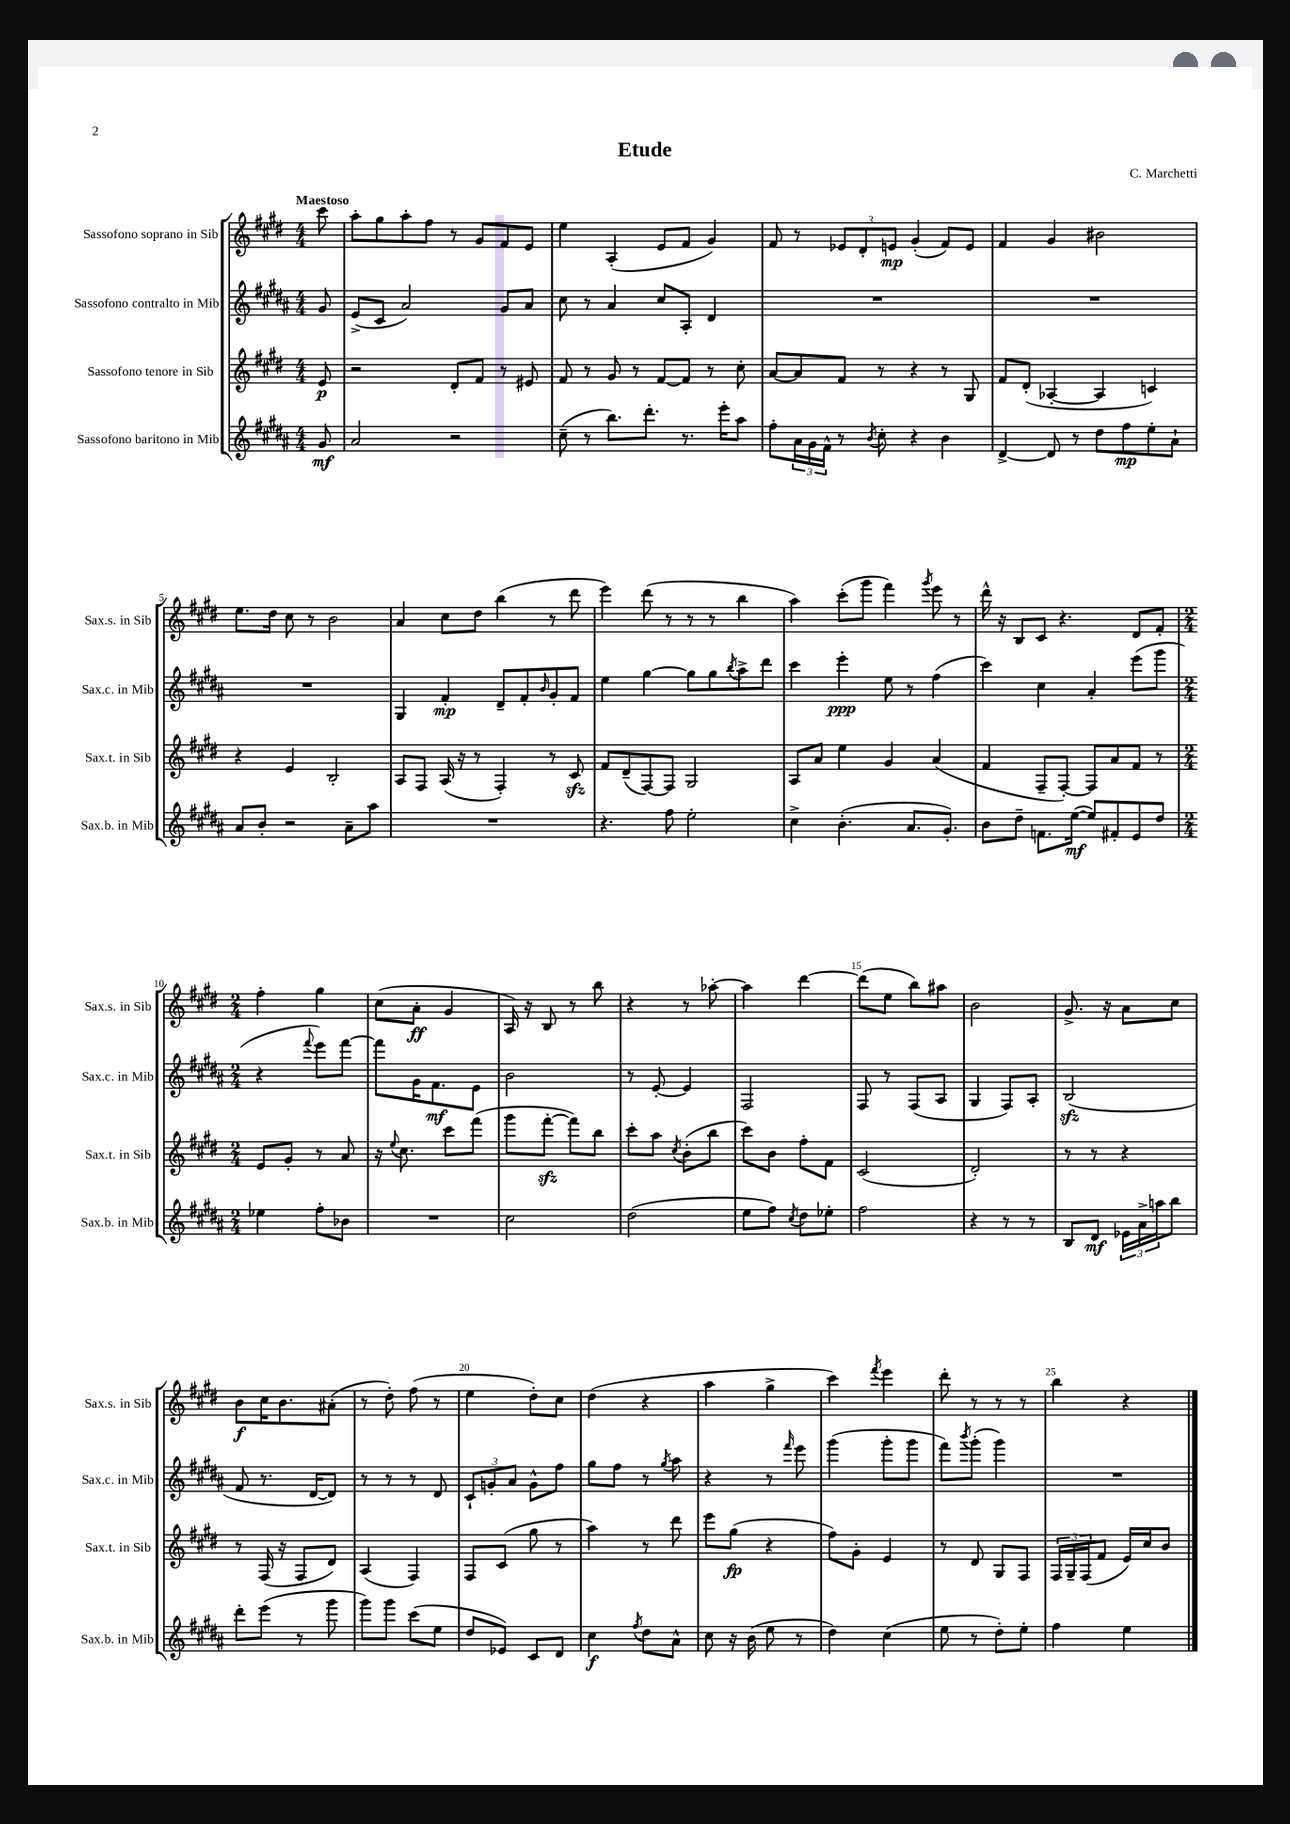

**kern	**kern	**kern	**kern
*staff4	*staff3	*staff2	*staff1
*clefG2	*clefG2	*clefG2	*clefG2
*k[f#c#g#d#a#]	*k[f#c#g#d#]	*k[f#c#g#d#a#]	*k[f#c#g#d#]
*M4/4	*M4/4	*M4/4	*M4/4
8g#/	8e/	8g#/	8ccc#\
=	=	=	=
2a#/	2r	(8e^/L	8aa'\L
.	.	8c#/J	8gg#\
.	.	2a#/)	8aa'\
.	.	.	8ff#\J
2r	8d#'/L	.	8r
.	8f#/J	.	8g#/L
.	8r	8g#/L	8f#/
.	8e#/	8a#/J	8e/J
=	=	=	=
(8cc#~\	8f#/	8cc#\	4ee\
8r	8r	8r	.
8.bb\L)	8g#/	4a#/	(4A'/
.	8r	.	.
8.ddd#'\J	.	.	.
.	[8f#/L	8cc#/L	8e/L
8.r	8f#/]J	8A#'/J	8f#/J
.	8r	4d#/	4g#/)
16eee'\LK	.	.	.
8aa#\J	8cc#'\	.	.
=	=	=	=
8ff#'\L	[8a/L	1r	8f#/
24a#\L	8a/]	.	8r
24g#\	.	.	.
24f#^^\JJ	.	.	.
8r	8f#/J	.	12e-/L
.	.	.	12d#'/
8qb/	.	.	.
8cc#'\	8r	.	.
.	.	.	12e/J
4r	4r	.	(4g#'/
4b\	8r	.	8f#/L)
.	8G#/	.	8e/J
=	=	=	=
[4d#^/	8f#/L	1r	4f#/
.	(8d#'/J	.	.
8d#/]	[4A-'/	.	4g#/
8r	.	.	.
8dd#\L	4A-/]	.	2b#\
8ff#\	.	.	.
8ee'\	4c/)	.	.
8a#`\J	.	.	.
=	=	=	=
8a#/L	4r	1r	8.ee\L
8b'/J	.	.	.
.	.	.	16dd#\Jk
2r	4e/	.	8cc#\
.	.	.	8r
.	2B'/	.	2b\
8a#~\L	.	.	.
8aa#\J	.	.	.
=	=	=	=
1r	8A/L	4G#/	4a/
.	8F#/J	.	.
.	(16A/	4f#'/	8cc#\L
.	16r	.	.
.	8r	.	8dd#\J
.	4F#'/)	8d#~/L	(4bb\
.	.	8f#'/	.
.	.	16qqb/	.
.	8r	8g#'/	8r
.	8c#/	8f#/J	8ddd#\
=	=	=	=
4.r	8f#/L	4ee\	4eee\)
.	(8d#~/	.	.
.	[8F#/)	[4gg#\	(8ddd#\
8ff#\	8F#/]J	.	8r
2ee'\	2G#/	8gg#\]L	8r
.	.	8gg#\	8r
.	.	8qbb/	.
.	.	8aa#^\	4bb\
.	.	8ddd#\J	.
=	=	=	=
4cc#^\	8A/L	4ccc#\	4aa\)
.	8a/J	.	.
(4.b'\	4ee\	4eee'\	(8ccc#'\L
.	.	.	8ggg#\J
.	4g#/	8ee\	4fff#\)
8.a#/L	.	8r	.
.	.	.	8qggg#/
.	(4a/	(4ff#\	8eee\
8.g#'/J)	.	.	.
.	.	.	8r
=	=	=	=
8b\L	4f#/	4ccc#\)	16ddd#^^\
.	.	.	16r
8dd#~\J	.	.	8B/L
8.f\L	8F#~/L	4cc#\	8c#/J
.	[8F#'/J)	.	4.r
([16ee\Jk	.	.	.
8ee/]L)	8F#/]L	4a#'/	.
8f#'/	8a/	.	.
8e/	8f#/J	(8eee\L	8d#/L
8dd#/J	8r	8ggg#\J	8f#'/J
=	=	=	=
*M2/4	*M2/4	*M2/4	*M2/4
4ee-\	8e/L	4r	4ff#'\
.	8g#'/J	.	.
.	.	8qqfff#/	.
8ff#'\L	8r	8eee\L)	4gg#\
8b-\J	8a/	[8fff#\J	.
=	=	=	=
2r	16r	8fff#\]L	(8cc#\L
.	8qqee/	.	.
.	8.cc#\	.	.
.	.	16g#\K	8a'\J
.	.	8.f#\	.
.	8ccc#\L	.	4g#/
.	(8fff#\J	8e\J	.
=	=	=	=
2cc#\	8ggg#\L	2b\	16A/)
.	.	.	16r
.	[8fff#'\J	.	8B/
.	8fff#\]L)	.	8r
.	8bb\J	.	8bb\
=	=	=	=
(2dd#\	8ccc#'\L	8r	4r
.	8aa\J	[8e'/	.
.	8qcc#/	.	.
.	(8b'\L	4e/]	8r
.	8bb\J	.	[8aa-'\
=	=	=	=
8ee\L	8ccc#\L)	2F#/	4aa-\]
8ff#\J)	8b\J	.	.
8qcc#/	.	.	.
8dd#\L	8ff#'\L	.	[4ddd#\
8ee-'\J	8f#\J	.	.
=	=	=	=
2ff#\	(2c#/	8F#/	(8ddd#\]L
.	.	8r	8ee\J
.	.	(8F#/L	8bb\L)
.	.	8A#/J	8aa#\J
=	=	=	=
4r	2d#'/)	4G#/	2b\
8r	.	8F#/L)	.
8r	.	8A#'/J	.
=	=	=	=
8B/L	8r	(2B/	8.g#^/
8d#/J	8r	.	.
.	.	.	16r
24e-\LL	4r	.	8a\L
24a#^\	.	.	.
24aa\J	.	.	.
8bb\J	.	.	8cc#\J
=	=	=	=
8ddd#'\L	8r	8f#/	8b\L
(8eee\J	(16F#/	8.r	16cc#\K
.	16r	.	8.b\
8r	8F#/L	.	.
.	.	[16d#/LK	.
8ggg#\	8d#/J)	8d#/]J)	(8a#'\J
=	=	=	=
8ggg#\L)	(4A/	8r	8r
8ggg#\J	.	8r	8dd#'\)
(8ccc#\L	4F#/)	8r	(8ff#\
8ee\J	.	8d#/	8r
=	=	=	=
8dd#/L	8F#/L	12c#`/L	4ee\
.	.	12g'/	.
8e-/J)	(8c#/J	.	.
.	.	12a#/J	.
8c#/L	8gg#\	8g^^\L	8dd#'\L)
8d#/J	8r	8ff#\J	8cc#\J
=	=	=	=
4cc#\	4aa\)	8gg#\L	(4dd#\
.	.	8ff#\J	.
8qff#/	.	.	.
8dd#\L	8r	8r	4r
.	.	8qgg#/	.
8a#^^\J	8ddd#\	8aa#\	.
=	=	=	=
8cc#\	8eee\L	4r	4aa\
16r	(8gg#\J	.	.
(16b\	.	.	.
8ee\	4r	8r	4gg#^\
.	.	16qqfff#/	.
8r	.	8eee\	.
=	=	=	=
4dd#\)	8ff#\L)	(4ggg#\	4ccc#\)
.	8g#'\J	.	.
.	.	.	8qfff#/
(4cc#\	4e/	8ggg#'\L	4eee\
.	.	8ggg#\J	.
=	=	=	=
8ee\	8r	8fff#\L)	8ddd#'\
.	.	8qbbb/	.
8r	8d#/	(8ggg#'\J	8r
8dd#'\L)	8G#/L	4ggg#\)	8r
8ee'\J	8F#/J	.	8r
=	=	=	=
4ff#\	24F#/LL	2r	4bb\
.	24G#~/	.	.
.	(24F#/J	.	.
.	8f#/J	.	.
4ee\	16e/LL)	.	4r
.	16cc#/J	.	.
.	8b/J	.	.
==	==	==	==
*-	*-	*-	*-
